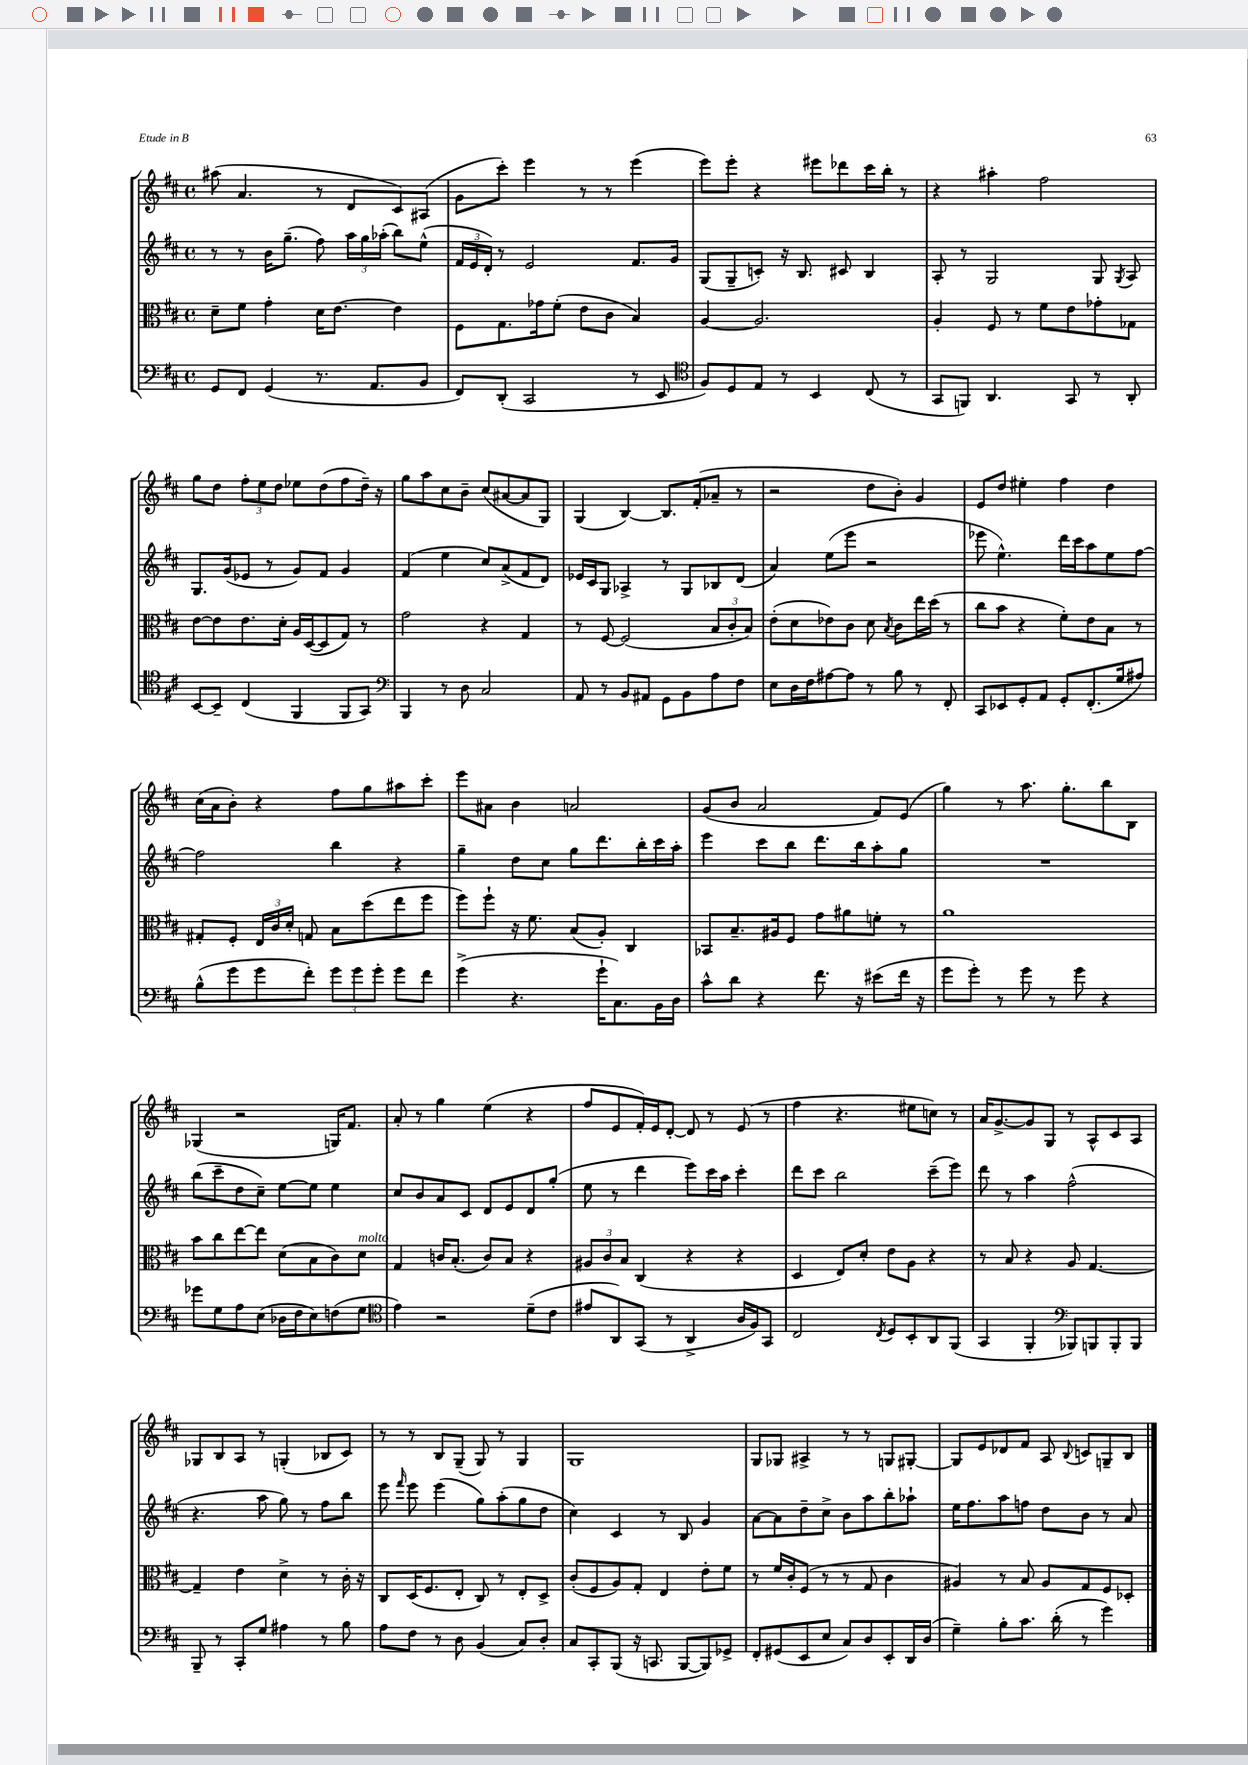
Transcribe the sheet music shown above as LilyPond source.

<<
\new StaffGroup <<
\new Staff = "s0" {
    \clef treble \key d \major \defaultTimeSignature \time 4/4
    \autoBeamOff ais''8( a'4. r8 d'8[ cis'8) ais8]( |
    g'8[ cis'''8]-.) e'''4 r8 r8 e'''4( |
    e'''8[) e'''8]-. r4 eis'''8[ des'''8 cis'''16 b''16]-. r8 |
    r4 ais''4-. fis''2 |
    g''8[ d''8] \tuplet 3/2 { fis''8[-. e''8 d''8] } ees''8[ d''8( fis''8 d''16]--) r16 |
    g''8[ a''8 cis''8 b'8]-- cis''8[( ais'8~ ais'8 g8]) |
    g4( b4~) b8.[ fis'16-.( aes'8]-- r8 |
    r2 d''8[ b'8]-.) g'4 |
    e'8[ d''8] eis''4-. fis''4 d''4 |
    cis''16[( a'16 b'8]-.) r4 fis''8[ g''8 ais''8 cis'''8]-. |
    e'''8[ ais'8] b'4 a'2 |
    g'8[( b'8] a'2 fis'8[) e'8]( |
    g''4) r8 a''8. g''8.[-. b''8 b8] |
    ges4( r2 g16[) fis'8.] |
    a'8-. r8 g''4 e''4( r4 |
    fis''8[ e'8 fis'16-.) e'16 d'8]~-. d'8 r8 e'8( r8 |
    fis''4 r4. eis''8[ c''8]) r8 |
    a'16[ g'8.~-> g'8 g8] r8 a8[-^ cis'8 a8] |
    ges8[ b8 a8] r8 g4-.( bes8[ cis'8]) |
    r8 r8 b8[ g8]--( g8) r8 g4 |
    g1 |
    g8[ ges8] ais4-> r8 r8 g8[ gis8]~-. |
    gis8[ e'8 des'8 fis'8] a8 \appoggiatura { b8 } c'8[ g8-- b8] \bar "|." |
}
\new Staff = "s1" {
    \clef treble \key d \major \defaultTimeSignature \time 4/4
    \autoBeamOff r8 r8 b'16[ g''8.]--( fis''8) \tuplet 3/2 { a''16[ g''16 aes''16]-.( } b''8[) e''8]-^( |
    \tuplet 3/2 { fis'16[ e'16 d'16]-.) } r8 e'2 fis'8.[ g'16] |
    g8[( g8-- c'8]-.) r16 b8. cis'8 b4 |
    a8-. r8 g2 g8 \acciaccatura { g8 } a8 |
    g8.[ g'16( ees'8] r8 g'8[) fis'8] g'4 |
    fis'4( e''4 cis''8[) a'8->( fis'8 d'8]) |
    ees'16[ cis'16 g8] aes4-> r8 g8[ bes8 d'8]( |
    a'4) e''8[( e'''8] r2 |
    ees'''8 e''4.-^) d'''16[ cis'''16 a''8 e''8 fis''8]~ |
    fis''2 b''4 r4 |
    g''4-- d''8[ cis''8] g''8[ d'''8. b''16-. cis'''16 a''16]-. |
    e'''4 cis'''8[ b''8] d'''8.[ b''16 a''8-. g''8] |
    R1 |
    b''8[( cis'''8-- d''8 cis''8]--) e''8[~ e''8] e''4 |
    cis''8[ b'8 a'8 cis'8] d'8[ e'8 d'8 g''8]-.( |
    e''8 r8 d'''4 e'''8[) cis'''16 a''16] cis'''4-. |
    d'''8[ cis'''8] b''2 cis'''8[--( e'''8]) |
    d'''8 r8 a''4 fis''2-^( |
    r4. a''8 g''8) r8 fis''8[ b''8] |
    e'''8 \grace { fis'''16 } e'''8 e'''4( g''8[) a''8-.( g''8 d''8] |
    cis''4) cis'4 r8 b8 g'4 |
    a'8[~ a'8 d''8-- cis''8]-> b'8[ a''8 b''8-. aes''8]-! |
    e''16[ fis''8. a''8 f''8] d''8[ b'8] r8 a'8 \bar "|." |
}
\new Staff = "s2" {
    \clef alto \key d \major \defaultTimeSignature \time 4/4
    \autoBeamOff d'8[-- fis'8] g'4-. d'16[ e'8.]~ e'4 |
    fis8[ g8. ges'16 fis'8]-.( e'8[ cis'8] b4) |
    a4~ a2. |
    a4-. fis8 r8 fis'8[ e'8 ges'8-. ges8] |
    e'8[~ e'8 e'8. d'16]-. a16[ d16~( d8 g8]) r8 |
    g'2 r4 g4 |
    r8 fis8~ fis2( \tuplet 3/2 { b8[ cis'8-. b8]) } |
    e'8[-.( d'8 ees'8) cis'8] d'8 \acciaccatura { b8 } cis'8[ e''16 d''16]( r8 |
    cis''8[ b'8] r4 fis'8[-.) e'8 b8] r8 |
    gis8[-. fis8]-. \tuplet 3/2 { e16[ cis'16 d'16]-. } g8 b8[ d''8( e''8 fis''8] |
    fis''8[) fis''8]-! r16 fis'8. b8[( a8]-.) cis4 |
    bes,8[ b8.-- ais16 fis8] g'8[ ais'8 f'8]-. r8 |
    a'1 |
    b'8[ cis''8 e''8~ e''8] d'8[( b8 cis'8) d'8]^\markup { \italic "molto" } |
    g4 c'16[ b8.]-.( c'8[) b8] r4 |
    \tuplet 3/2 { ais8[ cis'8 b8] } cis4( r4 r4 |
    d4 e8[) d'8]-. e'8[ a8] r4 |
    r8 b8 r4 a8 g4.~ |
    g4-- e'4 d'4-> r8 cis'16-. r16 |
    cis8[ d16( fis8. e8]-. cis8) r8 e8[-. d8]-> |
    cis'8[-.( fis8 a8) g8]-. e4 e'8[-. fis'8] |
    r8 fis'16[ cis'16-. fis8]( r8 r8 g8 cis'4 |
    ais4) r8 b8 ais8[ g8 fis8 des8]-. \bar "|." |
}
\new Staff = "s3" {
    \clef bass \key d \major \defaultTimeSignature \time 4/4
    \autoBeamOff g,8[ fis,8] g,4( r8. a,8.[ b,8] |
    fis,8[) d,8]-.( cis,2 r8 e,8 |
    \clef tenor fis8[) d8 e8] r8 b,4 cis8( r8 |
    g,8[ f,8]) a,4. g,8 r8 a,8-. |
    b,8[~ b,8]-- cis4( fis,4 fis,8[ g,8]) |
    \clef bass b,,4 r8 d8 cis2 |
    a,8 r8 b,8[ ais,8] g,8[ b,8 a8 fis8] |
    e8[ d16 fis16 ais8~ ais8] r8 b8 r8 fis,8-. |
    cis,8[ ees,8 g,8-. a,8] g,8[-. fis,8.-.( g16 ais8]) |
    b8[-^( g'8 g'8 fis'8]-.) \tuplet 3/2 { g'8[ g'8 g'8]-. } g'8[ fis'8] |
    g'4->( r4. g'16[-! cis8.) b,16 d16] |
    cis'8[-^ d'8] r4 fis'8. r16 eis'8[( fis'16] r16 |
    g'8[ g'8]-.) r8 g'8 r8 g'8 r4 |
    ges'8[ g8 a8 e8]( des16[ fis16 e8) f8( g8] |
    \clef tenor e'4) r2 d'8[--( cis'8] |
    eis'8[ a,8) g,8]( r8 a,4-> a16[ fis16) g,8] |
    cis2 \acciaccatura { cis8 } d8[ b,8-. a,8 fis,8]( |
    g,4 fis,4-. \clef bass bes,,8[) b,,8 b,,8-. b,,8] |
    b,,8-- r8 cis,8[-. g8] ais4 r8 b8 |
    a8[ fis8] r8 d8 b,4( cis8[) d8]-. |
    cis8[ cis,8-. b,,8]( r16 c,8. b,,8[~ b,,8) ges,8]-> |
    fis,8[-. gis,8( e,8 e8] cis8[) d8 e,8-. d,16 d16]( |
    g4--) b8[-. cis'8.] d'16-.( r8 g'4) \bar "|." |
}
>>
>>
\layout { \context { \Score \remove "Bar_number_engraver" } }
